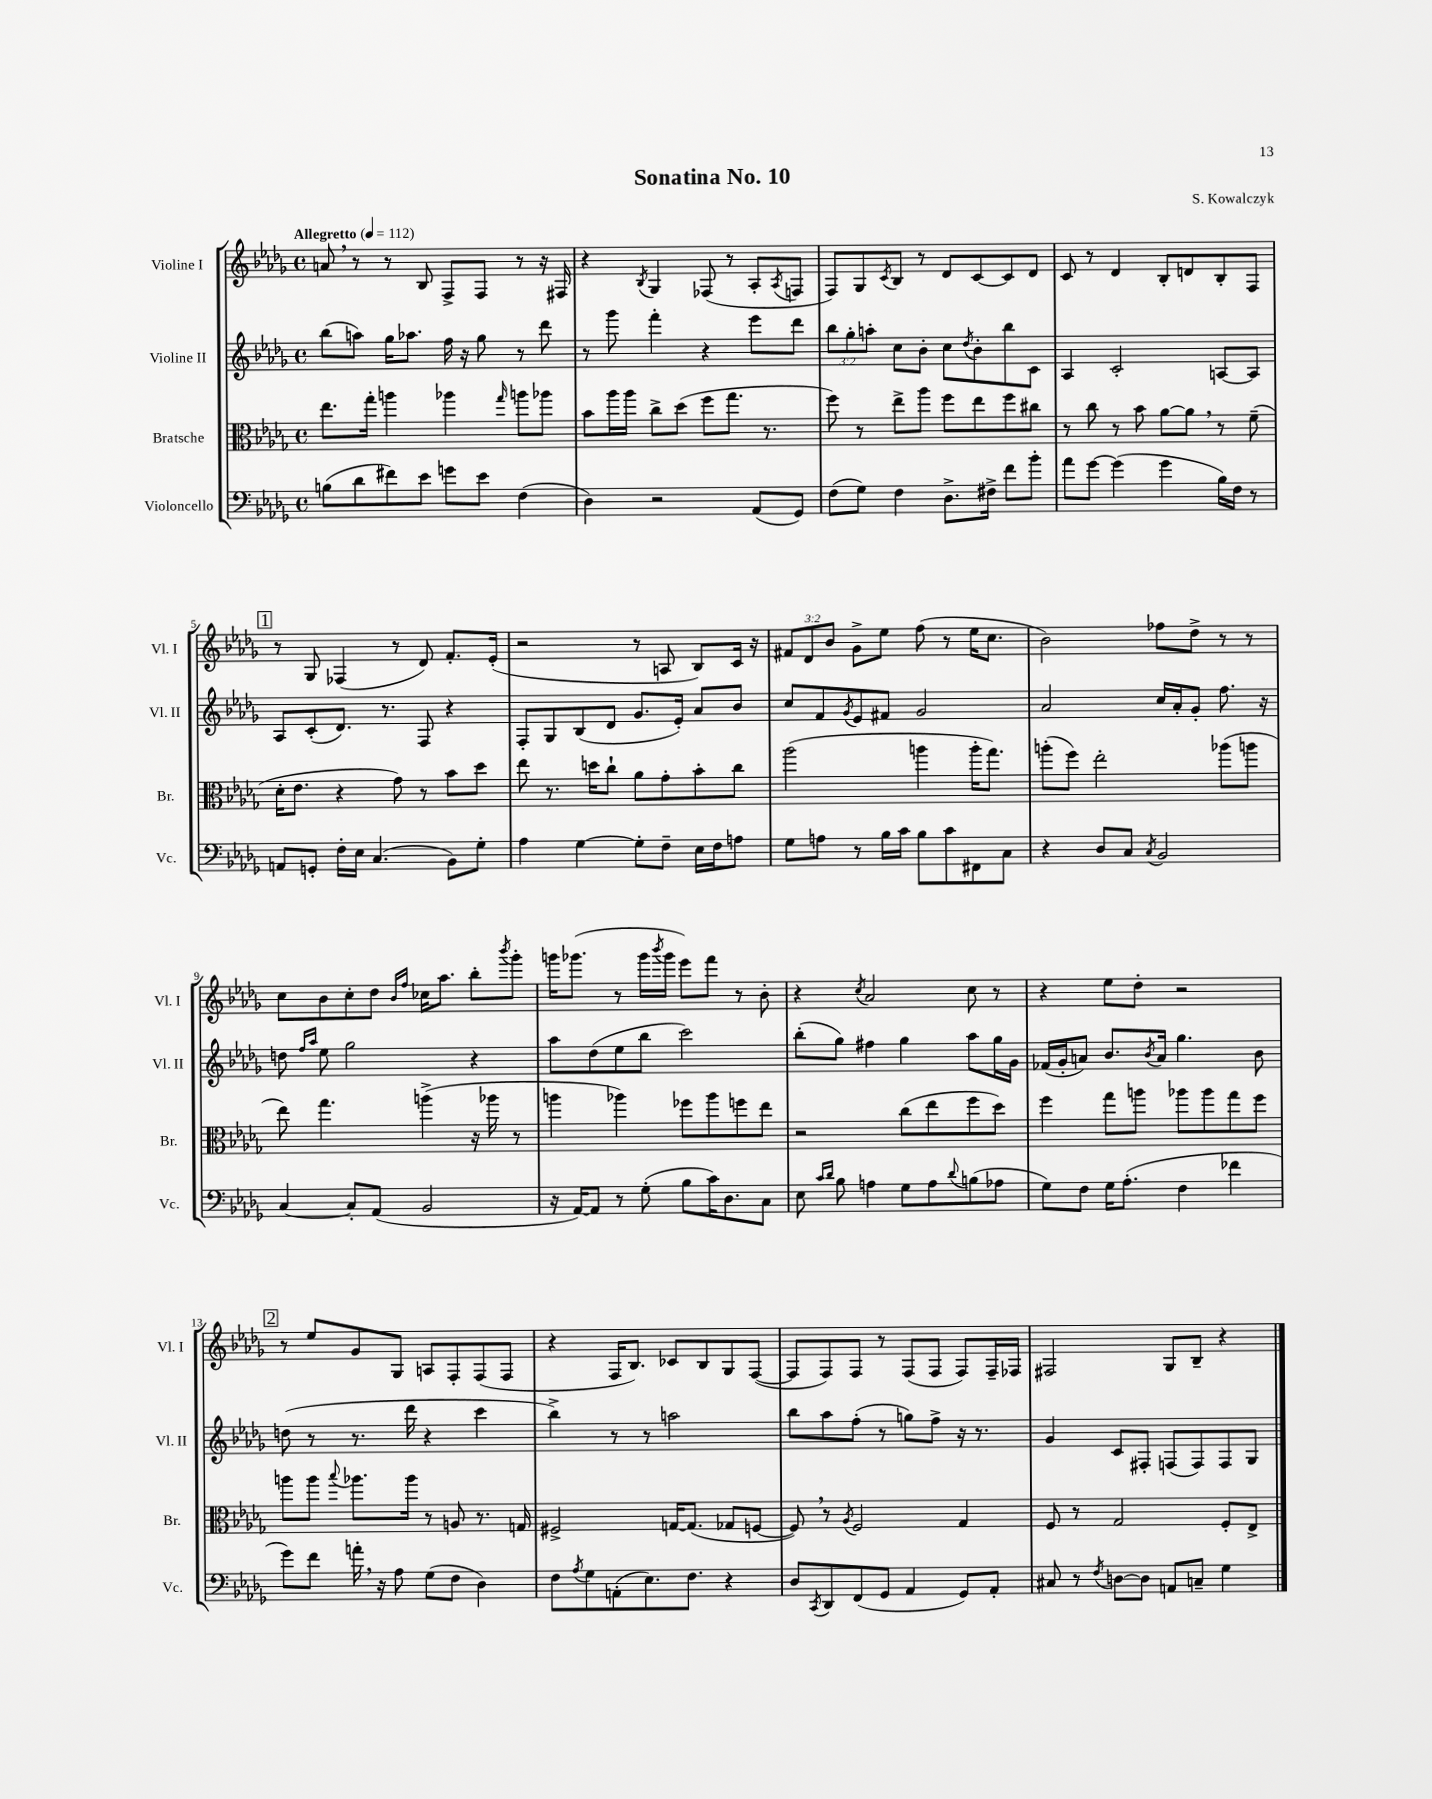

**kern	**kern	**kern	**kern
*staff4	*staff3	*staff2	*staff1
*clefF4	*clefC3	*clefG2	*clefG2
*k[b-e-a-d-g-]	*k[b-e-a-d-g-]	*k[b-e-a-d-g-]	*k[b-e-a-d-g-]
*M4/4	*M4/4	*M4/4	*M4/4
*met(c)	*met(c)	*met(c)	*met(c)
*MM112	*MM112	*MM112	*MM112
(8B\L	8.ee-\L	(8bb-\L	8a/
8d-\	.	8aa\J)	8r
.	16gg-'\Jk	.	.
8f#\)	4aa\	16gg-\LK	8r
.	.	8.aa-\J	.
8e-\J	.	.	8B-/
8g\L	4aa-\	16ff\	8F^/L
.	.	16r	.
8e-\J	.	8gg-\	8F/J
.	16qqgg-/	.	.
(4F\	8aa\L	8r	8r
.	8aa-\J	8ddd-\	16r
.	.	.	16F#/
=	=	=	=
4D-\)	8b-\L	8r	4r
.	16aa-\L	8ggg-\	.
.	16aa-\JJ	.	.
.	.	.	8qB-/
2r	8cc^\L	4fff'\	4G-/
.	(8dd-\J	.	.
.	8ff\L	4r	(8F-/
.	8.gg-\J	.	8r
(8AA-/L	.	8eee-\L	8A-'/L
.	8.r	.	.
.	.	.	8qA-/
8GG-/J)	.	8ddd-\J	8F/J
=	=	=	=
(8F\L	8ff\)	12bb-\L	8F/L)
.	.	12gg-'\	.
8G-\J)	8r	.	8G-/
.	.	12aa'\J	.
.	.	.	8qc/
4F\	8ee-^\L	8cc\L	8B-/J
.	8aa-\J	8b-'\J	8r
8.D-^\L	8ff\L	8cc\L	8d-/L
.	.	8qdd-/	.
.	8ee-\	8b-'\	[8c/
16F#^\Jk	.	.	.
8f\L	8ff\	8bb-\	8c/]
8b-'\J	8cc#\J	8c\J	8d-/J
=	=	=	=
8a-\L	8r	4A-/	8c/
[8g-\J	8cc\	.	8r
(4g-\]	8r	2c'/	4d-/
.	8b-\	.	.
4g-\	[8a-\L	.	8B-'/L
.	8a-\]J	.	8d/
16B-\LL)	8r	[8A/L	8B-'/
16F\JJ	.	.	.
8r	(8f~\	8A/]J	8F/J
=	=	=	=
8AA/L	16d-'\LK	8A-/L	8r
.	8.e-\J	.	.
8GG'/J	.	(8c'/	8G-/
16F'\LL	4r	8.d-/J)	(4F-/
16E-\JJ	.	.	.
(4.C/	.	.	.
.	.	8.r	.
.	8g-\)	.	8r
.	8r	8F/	8d-/)
8BB-\L)	8b-\L	4r	8.f'/L
8G-'\J	8dd-\J	.	.
.	.	.	(16e-'/Jk
=	=	=	=
4A-\	8ee-\	8F'/L	2r
.	8.r	8G-/	.
[4G-\	.	(8B-/	.
.	16dd\LK	.	.
.	8cc`\J	8d-/J	.
8G-'\]L	8a-\L	8.g-/L	8r
8F~\J	8g-'\	.	8A/
.	.	16e-'/Jk)	.
16E-\LL	8b-'\	8a-/L	8B-/L)
16F\J	.	.	.
8A\J	8cc\J	8b-/J	16c/Jk
.	.	.	16r
=	=	=	=
8G-\L	(2aa-\	8cc/L	12f#/L
.	.	.	12d-/
8A\J	.	8f/	.
.	.	.	12b-/J
.	.	8qg-/	.
8r	.	8e-/	8g-^\L
16B-\LL	.	8f#/J	8ee-\J
16c\JJ	.	.	.
8B-\L	4aa\	2g-/	(8ff\
8c\	.	.	8r
8FF#\	16aa'\LK	.	16ee-\LK
.	8.gg-\J)	.	8.cc\J
8C\J	.	.	.
=	=	=	=
4r	(8aa'\L	2a-/	2b-\)
.	8ff\J)	.	.
8D-/L	2ee-'\	.	.
8C/J	.	.	.
8qC/	.	.	.
2BB-/	.	16cc/LL	8ff-\L
.	.	16a-'/J	.
.	.	8g-'/J	8dd-^\J
.	(8aa-\L	8.ff\	8r
.	8aa\J	.	8r
.	.	16r	.
=	=	=	=
[4C/	8ee-\)	8dd\	8cc\L
.	.	16qqff/LL	.
.	.	16qqaa-/JJ	.
.	4.gg-\	8ee-\	8b-\
8C'/]L	.	2gg-\	8cc'\
(8AA-/J	.	.	8dd-\J
.	.	.	16qqb-/LL
.	.	.	16qqff/JJ
2BB-/	(4aa^\	.	16cc-\LK
.	.	.	8.aa-\J
.	16r	4r	8bb-'\L
.	16aa-\	.	.
.	.	.	8qbbb-/
.	8r	.	8ggg-'\J
=	=	=	=
16r	4aa\	8aa-\L	16ggg\LK
[16AA-/LK)	.	.	(8.ggg-\J
8AA-/]J	.	(8dd-\	.
8r	4aa-\)	8ee-\	8r
(8G-'\	.	8bb-\J	16ggg-\LL
.	.	.	8qbbb-/
.	.	.	16ggg-\JJ
8B-\L	8ff-\L	2ccc\)	8eee-\L)
16c\K)	8aa-\	.	8fff\J
8.D-\	.	.	.
.	8ff\	.	8r
8C\J	8ee-\J	.	8b-'\
=	=	=	=
8E-\	2r	(8bb-'\L	4r
16qqc/LL	.	.	.
16qqd-/JJ	.	.	.
8B-\	.	8gg-\J)	.
.	.	.	8qcc/
4A\	.	4ff#\	2a-/
8G-\L	(8cc\L	4gg-\	.
8A\	8ee-\	.	.
8qqd-/	.	.	.
(8B\	8ff\	8aa-\L	8cc\
8A-\J	8dd-\J)	16gg-\L	8r
.	.	16g-\JJ	.
=	=	=	=
8G-\L)	4ff\	(16f-/LL	4r
.	.	16g-'/J	.
8F\J	.	8a/J)	.
16G-\LK	8gg-\L	8.b-/L	8ee-\L
(8.A-'\J	.	.	.
.	8aa\J	.	8dd-'\J
.	.	8qb-/	.
.	.	16a/Jk	.
4F\	8aa-\L	4.gg-\	2r
.	8aa-\	.	.
4f-\	8gg-\	.	.
.	8ff\J	8b-\	.
=	=	=	=
8g-\L)	8aa\L	(8dd\	8r
8f\J	8aa\J	8r	8ee-/L
.	8qqbb-/	.	.
16a'\	8.aa-\L	8.r	8g-/
16r	.	.	.
8A-\	.	.	8G-/J
.	16aa-\Jk	16ddd-\	.
(8G-\L	8r	4r	8A/L
8F\J	8A/	.	8F'/
4D-\)	8.r	4ccc\	(8F/
.	.	.	8F/J
.	16G/	.	.
=	=	=	=
8F\L	2F#^/	4bb-^\)	4r
8qA-/	.	.	.
8G-\	.	.	.
(8AA'\	.	8r	16F/LK
.	.	.	8.B-/J)
8.E-\)	.	8r	.
.	[16G/LK	2aa\	8c-/L
8.F\J	(8.G/]J	.	.
.	.	.	8B-/
4r	8G-/L	.	8G-/
.	[8F/J	.	([8F/J
=	=	=	=
8D-/L	8F/])	8bb-\L	8F/]L
8qCC/	.	.	.
8DD-/	8r	8aa-\	8F/)
.	8qA-/	.	.
(8FF/	2F/	(8ff'\J	8F/J
8GG-/J	.	8r	8r
4AA-/	.	8gg\L)	(8F/L
.	.	8ff^\J	8F/J
8GG-/L)	4G-/	16r	8F/L)
.	.	8.r	.
8AA-'/J	.	.	16F~/L
.	.	.	16F-/JJ
=	=	=	=
8C#/	8F/	4g-/	2F#/
8r	8r	.	.
8qF/	.	.	.
[8D\L	2G-/	8c/L	.
8D\]J	.	8F#'/J	.
8AA/L	.	(8F/L	8G-/L
8C~/J	.	8F/)	8B-~/J
4G-\	8F'/L	8F/	4r
.	8E-^/J	8G-/J	.
==	==	==	==
*-	*-	*-	*-
